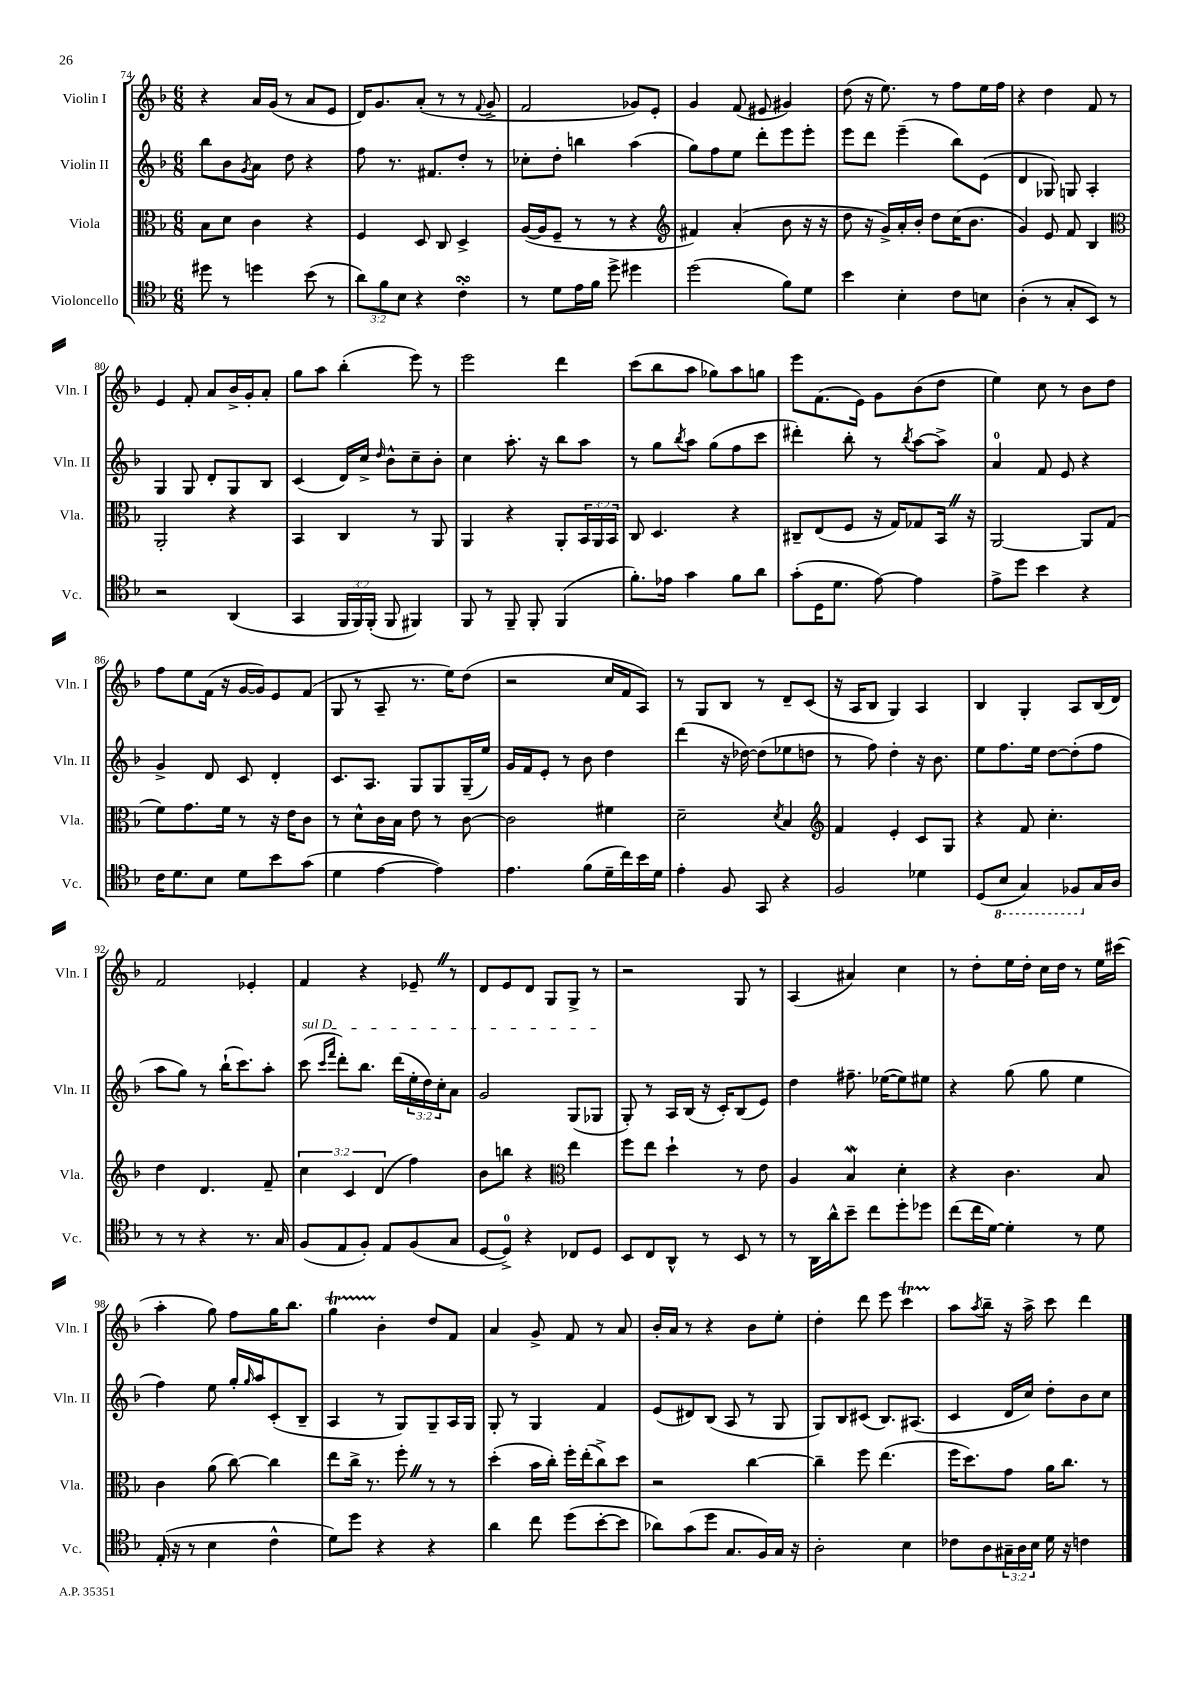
<<
\new StaffGroup <<
\new Staff = "s0" \with { instrumentName = "Violin I" shortInstrumentName = "Vln. I" } {
    \clef treble \key f \major \numericTimeSignature \time 6/8
    r4 a'16 g'16( r8 a'8 e'8 |
    d'16) g'8. a'8-.( r8 r8 \appoggiatura { f'8 } g'8-> |
    f'2 ges'8) e'8-. |
    g'4 f'8( eis'8 gis'4) |
    d''8( r16 e''8.) r8 f''8 e''16 f''16 |
    r4 d''4 f'8 r8 |
    e'4 f'8-. a'8 bes'16-> g'16-. a'8-. |
    g''8 a''8 bes''4-.( e'''8) r8 |
    e'''2 d'''4 |
    c'''8( bes''8 a''8 ges''8) a''8 g''8 |
    e'''8 f'8.( e'16) g'8 bes'8( d''8 |
    e''4) c''8 r8 bes'8 d''8 |
    f''8 e''8 f'16( r16 g'16~ g'16) e'8 f'8( |
    g8 r8 a8-- r8. e''16) d''8( |
    r2 c''16 f'16 a8) |
    r8 g8 bes8 r8 d'8-- c'8( |
    r16 a16 bes8 g4) a4 |
    bes4 g4-. a8 bes16( d'16) |
    f'2 ees'4-. |
    f'4 r4 ees'8-- \once \override BreathingSign.text = \markup { \musicglyph "scripts.caesura.straight" } \breathe r8 |
    d'8 e'8 d'8 g8 g8-> r8 |
    r2 g8 r8 |
    a4( ais'4) c''4 |
    r8 d''8-. e''16 d''16-. c''16 d''16 r8 e''16 cis'''16( |
    a''4-. g''8) f''8 g''16 bes''8. |
    g''4\startTrillSpan bes'4-.\stopTrillSpan d''8 f'8 |
    a'4 g'8-> f'8 r8 a'8 |
    bes'16-. a'16 r8 r4 bes'8 e''8-. |
    d''4-. d'''8 e'''8 c'''4\startTrillSpan |
    a''8\stopTrillSpan \acciaccatura { a''8 } bes''8-- r16 a''16-> c'''8 d'''4 \bar "|." |
}
\new Staff = "s1" \with { instrumentName = "Violin II" shortInstrumentName = "Vln. II" } {
    \clef treble \key f \major \numericTimeSignature \time 6/8 \override Staff.TupletNumber.text = #tuplet-number::calc-fraction-text
    bes''8 bes'8 \acciaccatura { g'8 } a'8 d''8 r4 |
    f''8 r8. fis'8. d''8-. r8 |
    ces''8-. d''8-. b''4 a''4( |
    g''8) f''8 e''8 d'''8-. e'''8 e'''8-. |
    e'''8 d'''8 e'''4--( bes''8) e'8( |
    d'4 ges8) g8 a4-. |
    g4 g8 d'8-. g8 bes8 |
    c'4( d'16) c''16-> \grace { d''16 } bes'8-^ c''8-- bes'8-. |
    c''4 a''8.-. r16 bes''8 a''8 |
    r8 g''8 \acciaccatura { bes''8 } a''8 g''8( f''8 c'''8 |
    dis'''4-.) bes''8-. r8 \acciaccatura { bes''8 } a''8~ a''8-> |
    a'4-0 f'8 e'8 r4 |
    g'4-> d'8 c'8 d'4-. |
    c'8. a8. g8 g8 g16--( e''16) |
    g'16 f'16 e'8-. r8 bes'8 d''4 |
    d'''4( r16 des''16~) des''8( ees''8 d''8 |
    r8 f''8) d''4-. r16 bes'8. |
    e''8 f''8. e''16 d''8~ d''8-.( f''8 |
    a''8 g''8) r8 bes''16-!( c'''8.) a''8-. |
    \once \override TextSpanner.bound-details.left.text = \markup { \italic "sul D" } c'''8\startTextSpan( \grace { c'''16 f'''16 } d'''8-.) bes''8. d'''16( \tuplet 3/2 { e''16-. d''16) c''16-. } a'8 |
    g'2 g8( ges8\stopTextSpan |
    g8-.) r8 a16 bes16( r16 c'16-.) bes8( e'8) |
    d''4 fis''8.-- ees''16~( ees''8) eis''8 |
    r4 g''8( g''8 e''4 |
    f''4) e''8 g''16-. \grace { g''16 } a''16 c'8-.( bes8-- |
    a4 r8 g8) g8-- a16 g16 |
    g8-. r8 g4 f'4 |
    e'8( dis'8) bes8( a8 r8 g8 |
    g8) bes8 cis'8( bes8.) ais8.( |
    c'4 d'16 c''16) d''8-. bes'8 c''8 \bar "|." |
}
\new Staff = "s2" \with { instrumentName = "Viola" shortInstrumentName = "Vla." } {
    \clef alto \key f \major \numericTimeSignature \time 6/8 \override Staff.TupletNumber.text = #tuplet-number::calc-fraction-text
    bes8 d'8 c'4 r4 |
    f4 d8 c8 d4-> |
    a16~( a16 f8-- r8 r8 r4 |
    \clef treble fis'4) a'4-.( bes'8 r16 r16 |
    d''8 r16 g'16->) a'16-. bes'16-. d''8 c''16( bes'8. |
    g'4) e'8 f'8 bes4 |
    \clef alto a,2-. r4 |
    bes,4 c4 r8 a,8 |
    a,4 r4 a,8-. \tuplet 3/2 { bes,16 a,16 bes,16 } |
    c8 d4. r4 |
    cis8-- e8( f8 r16 g16) ges8 bes,16 \once \override BreathingSign.text = \markup { \musicglyph "scripts.caesura.straight" } \breathe r16 |
    a,2~ a,8 g8( |
    f'8) g'8. f'16 r8 r16 e'16 c'8 |
    r8 d'8-^ c'16 bes16 e'8 r8 c'8~ |
    c'2 fis'4 |
    d'2-- \acciaccatura { d'8 } bes4 |
    \clef treble f'4 e'4-. c'8 g8 |
    r4 f'8 c''4.-. |
    d''4 d'4. f'8-- |
    \tuplet 3/2 { c''4 c'4 d'4( } f''4) |
    bes'8 b''8 r4 \clef alto e''4 |
    f''8 e''8 d''4-! r8 e'8 |
    a4 bes4\mordent d'4-. |
    r4 c'4. bes8 |
    c'4 a'8( c''8~) c''4 |
    e''8 c''16-> r8. f''8-. \once \override BreathingSign.text = \markup { \musicglyph "scripts.caesura.straight" } \breathe r8 r8 |
    d''4-.( bes'16 c''16-.) f''16-. e''16-.( c''8->) d''8 |
    r2 c''4~ |
    c''4-- f''8 e''4.( |
    f''16 d''8.) g'8 a'16 c''8. r8 \bar "|." |
}
\new Staff = "s3" \with { instrumentName = "Violoncello" shortInstrumentName = "Vc." } {
    \clef tenor \key f \major \numericTimeSignature \time 6/8 \override Staff.TupletNumber.text = #tuplet-number::calc-fraction-text
    dis''8 r8 d''4 bes'8( r8 |
    \tuplet 3/2 { a'8) f'8 bes8 } r4 c'4-.\turn |
    r8 d'8 e'16 f'16 d''8-> dis''4 |
    d''2( f'8) d'8 |
    bes'4 bes4-. c'8 b8 |
    a4-.( r8 g8-. bes,8) r8 |
    r2 a,4( |
    g,4 \tuplet 3/2 { f,16 f,16) f,16-.( } f,8 fis,4) |
    f,8 r8 f,8-- f,8-. f,4( |
    f'8.-.) ees'16 g'4 f'8 a'8 |
    g'8-.( d16 d'8. e'8~) e'4 |
    e'8-> d''8 bes'4 r4 |
    c'16 d'8. bes8 d'8 bes'8 g'8( |
    d'4 e'4~ e'4) |
    e'4. f'8( d'16-- c''16) bes'16 d'16 |
    e'4-. f8 g,8 r4 |
    f2 des'4 |
    d8( \ottava #-1 bes,8 g,4) fes,8 \ottava #0 g16 a16 |
    r8 r8 r4 r8. g16 |
    f8( e8 f8-.) e8 f8( g8 |
    d8~ d8-0->) r4 ces8 d8 |
    bes,8 c8 a,8-^ r8 bes,8 r8 |
    r8 a,16 a'16-^ bes'8-- c''8 d''8-. des''8 |
    c''8( c''16 d'16~) d'4-. r8 d'8 |
    e16-.( r16 r8 bes4 c'4-^ |
    d'8) d''8 r4 r4 |
    a'4 c''8 d''8( bes'8~-. bes'8 |
    aes'8) g'8( d''8 g8. f16) g16 r16 |
    a2-. bes4 |
    ces'8 a8 \tuplet 3/2 { gis16-- a16 bes16 } d'16 r16 c'4 \bar "|." |
}
>>
>>
\layout { \context { \Score currentBarNumber = #74 } }
